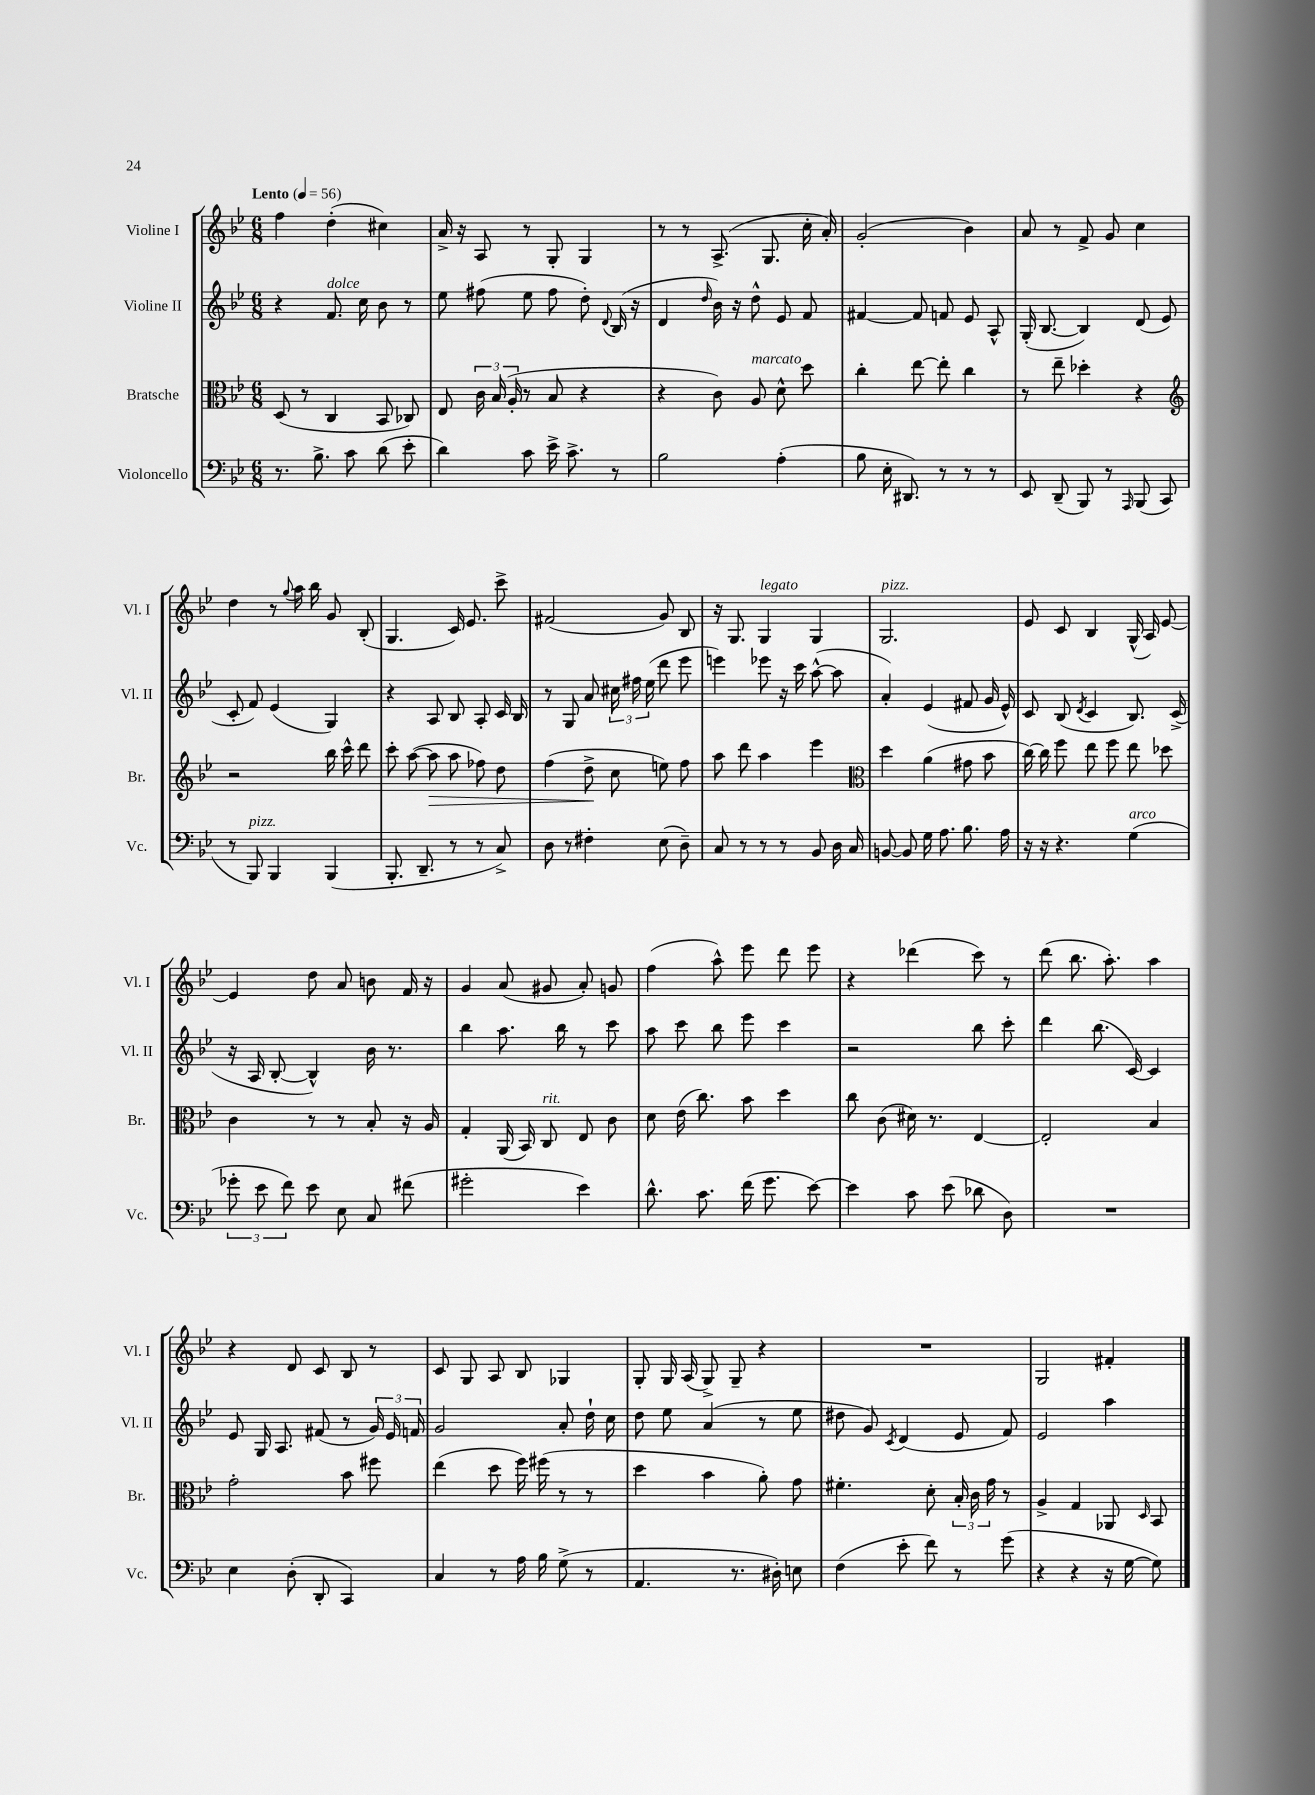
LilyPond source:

<<
\new StaffGroup <<
\new Staff = "s0" \with { instrumentName = "Violine I" shortInstrumentName = "Vl. I" } {
    \clef treble \key bes \major \numericTimeSignature \time 6/8 \tempo "Lento" 4 = 56
    \autoBeamOff f''4 d''4-.( cis''4) |
    a'16-> r16 a8 r8 g8-. g4 |
    r8 r8 a8.->( g8. c''16-. a'16-.) |
    g'2-.( bes'4) |
    a'8 r8 f'8-> g'8 c''4 |
    d''4 r8 \appoggiatura { g''8 } a''16 bes''16 g'8 bes8-.( |
    g4. c'16) ees'8. c'''8-> |
    fis'2( g'8) bes8 |
    r16 g8. g4^\markup { \italic "legato" } g4 |
    g2.^\markup { \italic "pizz." } |
    ees'8 c'8 bes4 g16-^( a16) ees'8~ |
    ees'4 d''8 a'8 b'8 f'16 r16 |
    g'4 a'8( gis'8 a'8-.) g'8 |
    f''4( a''8-^) ees'''8 d'''8 ees'''8 |
    r4 des'''4( c'''8) r8 |
    d'''8( bes''8. a''8.-.) a''4 |
    r4 d'8 c'8 bes8 r8 |
    c'8 g8 a8 bes8 ges4 |
    g8-. g16 a16( g8->) g8-- r4 |
    R2. |
    g2 fis'4-. \bar "|." |
}
\new Staff = "s1" \with { instrumentName = "Violine II" shortInstrumentName = "Vl. II" } {
    \clef treble \key bes \major \numericTimeSignature \time 6/8
    \autoBeamOff r4 f'8.^\markup { \italic "dolce" } c''16 bes'8 r8 |
    ees''8 fis''8( ees''8 fis''8 d''8-.) \appoggiatura { d'8 } bes16( r16 |
    d'4 \grace { d''16 } bes'16) r16 d''8-^ ees'8 f'8 |
    fis'4~ fis'8 f'8 ees'8 a8-^ |
    g16-.( bes8.~ bes4) d'8( ees'8 |
    c'8-. f'8) ees'4( g4) |
    r4 a8 bes8 a8-. c'16 bes16 |
    r8 g8 a'8 \tuplet 3/2 { cis''16 fis''16 ees''16( } d'''8 ees'''8 |
    e'''4) ees'''8 r16 c'''16 a''8~-^( a''8 |
    a'4-.) ees'4( fis'8 g'16 ees'16-^) |
    c'8 bes8( \acciaccatura { d'8 } c'4 bes8.) c'16->( |
    r16 a16 bes8~-. bes4-^) bes'16 r8. |
    bes''4 a''8. bes''16 r8 c'''8 |
    a''8 c'''8 bes''8 ees'''8 c'''4 |
    r2 bes''8 c'''8-. |
    d'''4 bes''8.( c'16~) c'4 |
    ees'8 g16 a8. fis'8( r8 \tuplet 3/2 { g'16) ees'16 f'16 } |
    g'2 a'8-. d''16-! c''16 |
    d''8 ees''8 a'4( r8 ees''8 |
    dis''8 g'8) \acciaccatura { c'8 } d'4( ees'8 f'8) |
    ees'2 a''4 \bar "|." |
}
\new Staff = "s2" \with { instrumentName = "Bratsche" shortInstrumentName = "Br." } {
    \clef alto \key bes \major \numericTimeSignature \time 6/8
    \autoBeamOff d8( r8 c4 bes,8 ces8) |
    ees8 \tuplet 3/2 { c'16 bes16( a16-. } r8 bes8 r4 |
    r4 c'8) a8^\markup { \italic "marcato" } d'8-^ d''8 |
    c''4-. ees''8~ ees''8-. c''4 |
    r8 ees''8-- des''4-. r4 |
    \clef treble r2 bes''16 c'''16-^ d'''8 |
    c'''8-. a''8~( a''8\> a''8 fes''8) d''8 |
    f''4( d''8->\! c''8 e''8) f''8 |
    a''8 d'''8 a''4 ees'''4 |
    \clef alto d''4 a'4( gis'8 bes'8 |
    c''16~) c''16 f''8 ees''8 f''8 ees''8 des''8 |
    c'4 r8 r8 bes8-. r16 a16 |
    g4-. a,16( bes,16) c8^\markup { \italic "rit." } ees8 c'8 |
    d'8 ees'16( c''8.) bes'8 d''4 |
    c''8 c'8( dis'16) r8. ees4~ |
    ees2-. bes4 |
    g'2-. bes'8 fis''8 |
    ees''4( d''8 f''16) fis''16( r8 r8 |
    d''4 bes'4 a'8-.) g'8 |
    fis'4.-. d'8-. \tuplet 3/2 { bes16-. c'16 g'16 } r8 |
    a4-> g4 aes,8 \grace { d16 } bes,8 \bar "|." |
}
\new Staff = "s3" \with { instrumentName = "Violoncello" shortInstrumentName = "Vc." } {
    \clef bass \key bes \major \numericTimeSignature \time 6/8
    \autoBeamOff r8. bes8.-> c'8 d'8( ees'8-. |
    d'4) c'8 ees'16-> c'8.-> r8 |
    bes2 a4-.( |
    bes8 ees16-. dis,8.) r8 r8 r8 |
    ees,8 d,8--( bes,,8) r8 \grace { a,,16 } bes,,8( c,8 |
    r8 bes,,8^\markup { \italic "pizz." }) bes,,4 bes,,4( |
    bes,,8.-. d,8.-- r8 r8 c8->) |
    d8 r8 fis4-. ees8( d8--) |
    c8 r8 r8 r8 bes,8 d16 c16 |
    b,8~ b,8 g16 a8. bes8. a16 |
    r16 r16 r4. g4^\markup { \italic "arco" }( |
    \tuplet 3/2 { ges'8-. ees'8 f'8) } ees'8 ees8 c8 fis'8( |
    gis'2-. ees'4) |
    d'8.-^ c'8. f'16( g'8. ees'8~) |
    ees'4 c'8 ees'8( des'8 d8) |
    R2. |
    ees4 d8-.( d,8-. c,4) |
    c4 r8 a16 bes16 g8->( r8 |
    a,4. r8. dis16-.) e8 |
    f4( ees'8-. f'8) r8 g'8( |
    r4 r4 r16 g16~ g8) \bar "|." |
}
>>
>>
\layout { \context { \Score \remove "Bar_number_engraver" } }
